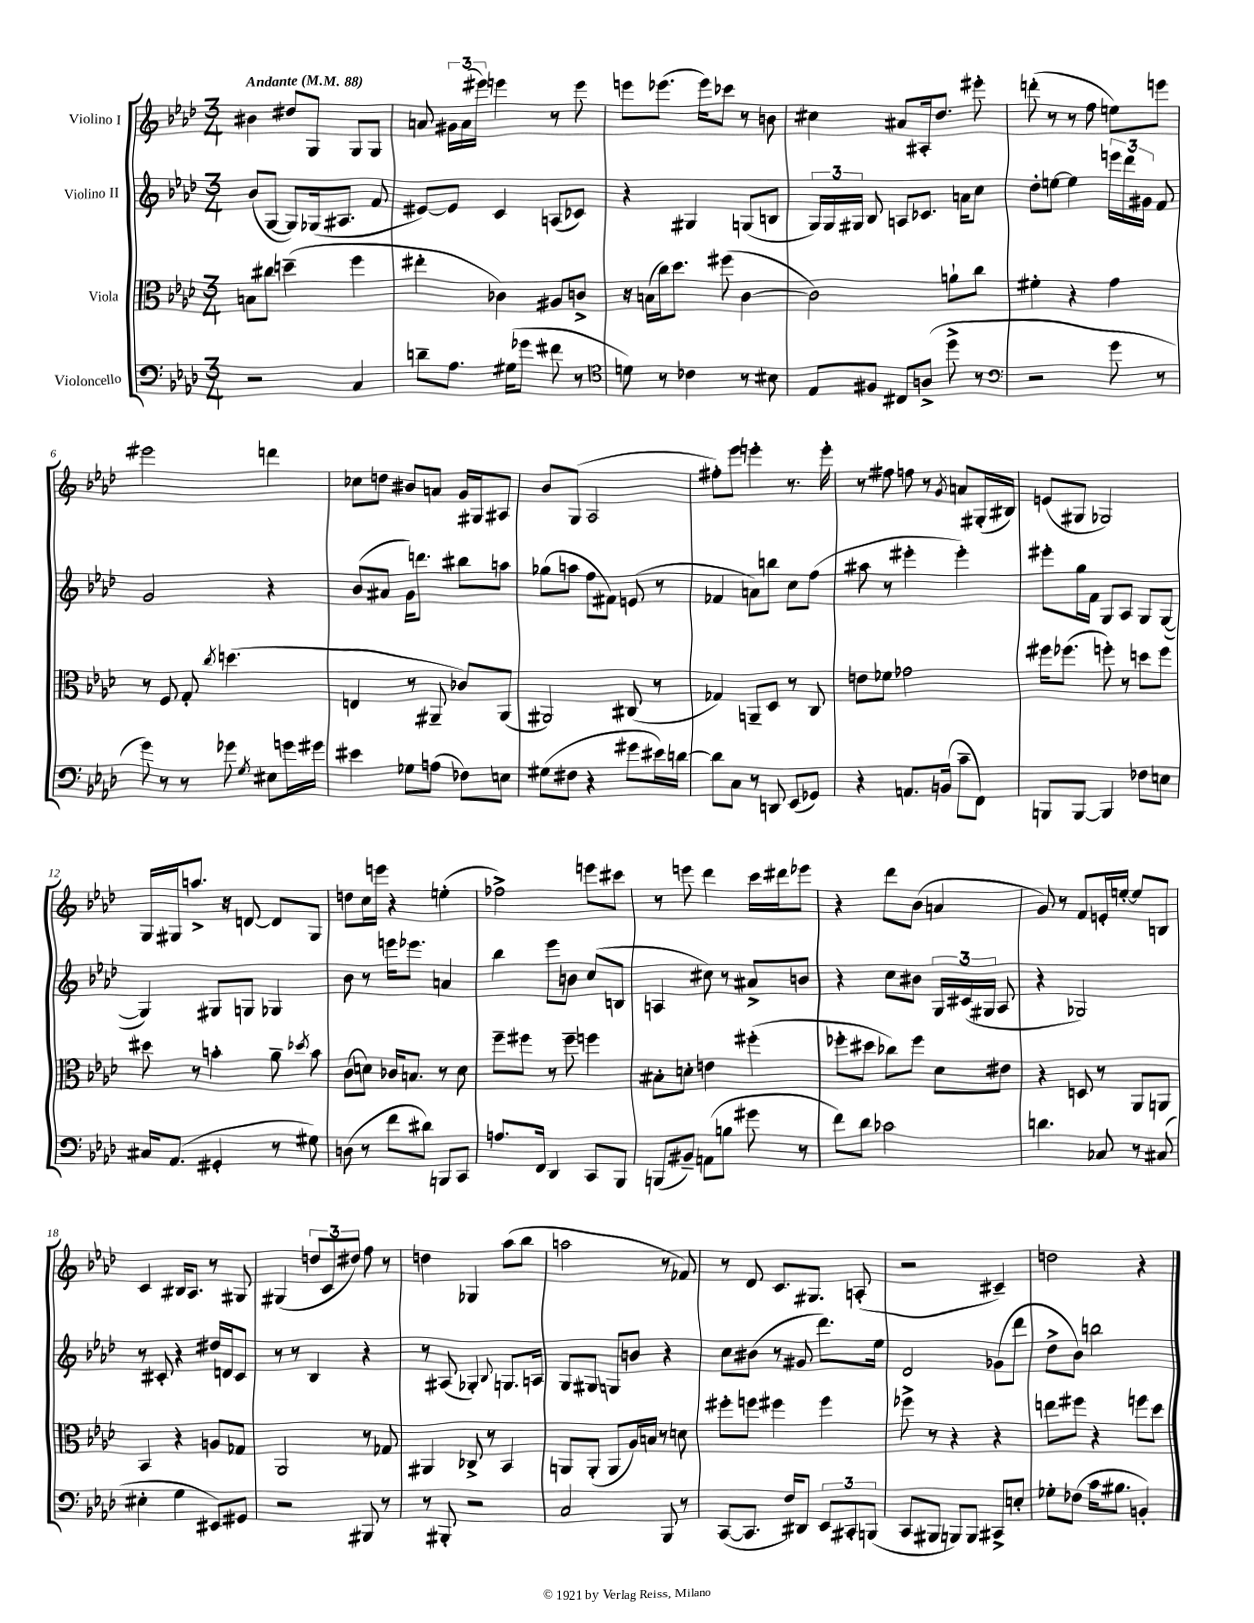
<<
\new StaffGroup <<
\new Staff = "s0" \with { instrumentName = "Violino I" } {
    \clef treble \key aes \major \numericTimeSignature \time 3/4 \tempo "Andante" 4 = 88
    \autoBeamOff bis'4 dis''8[ g8] g8[ g8] |
    a'8 \tuplet 3/2 { gis'16[ a'16( eis'''16]) } e'''4 r8 e'''8 |
    e'''8[ ees'''8.]( ees'''16[) ces'''8] r8 b'8 |
    cis''4 ais'8[ ais16-. des''8.] eis'''8-. |
    d'''8-.( r8 r8 f''8 e''8[) e'''8] |
    eis'''2 d'''4 |
    ces''8[ d''8] bis'8[ a'8] g'16[ gis16 ais8] |
    bes'8[ g8]( aes2 |
    fis''8[-.) ees'''8] e'''4-. r8. e'''16-. |
    r8 fis''8 f''8 r8 \acciaccatura { g'8 } a'8[ gis16-.( bis16]) |
    e'8[( gis8] ges2) |
    g16[ gis16 a''8.]-> r16 d'8~ d'8[ gis8] |
    d''8[ c''16 e'''16] r4 e''4-.( |
    fes''2->) e'''8[ cis'''8] |
    r8 e'''8 des'''4 c'''16[ dis'''16 ees'''8] |
    r4 des'''8[ bes'8]( a'4 |
    g'8) r8 f'8[ e'16-. e''16]~-. e''8[ b8] |
    c'4 bis16[ aes8.] r8 gis8 |
    gis4( \tuplet 3/2 { d''8[ c'8 dis''8]) } f''8 r8 |
    d''4 ges4 aes''8[( bes''8] |
    a''2 r8 fes'8) |
    r8 des'8 c'8.[ gis8.] a8-.( |
    r2 cis'4--) |
    d''2 r4 \bar "|." |
}
\new Staff = "s1" \with { instrumentName = "Violino II" } {
    \clef treble \key aes \major \numericTimeSignature \time 3/4
    \autoBeamOff bes'8[( g8]~ g8[) ges16( ais8.] f'8 |
    eis'8[~) eis'8] c'4 a8[( ces'8]) |
    r4 gis4 g8[( b8] |
    \tuplet 3/2 { g16[) g16 gis16] } bes8 a8[ ces'8.] a'16[ c''8] |
    des''8[-. e''8]~ e''4 \tuplet 3/2 { e'''16[ des'''16 gis'16] } f'8 |
    g'2 r4 |
    bes'8[( ais'8] g'16[) d'''8.] bis''8[ a''8] |
    ges''8[( a''8] f''8[ fis'8]) e'8( r8 |
    fes'4 a'8[) b''8] c''8[ f''8]( |
    ais''8 r8 eis'''4-. eis'''4-.) |
    eis'''8[-. g''16 f'16] g8[ aes8] g8[ g8]~( |
    g4) gis8[ g8] ges4 |
    bes'8 r8 e'''16[ ees'''8.] a'4 |
    bes''4 ees'''8[ b'8] c''8[( b8] |
    a4 cis''8) r8 ais'8[-> b'8] |
    r4 c''8[ bis'8] \tuplet 3/2 { g16[ cis'16( gis16] } aes8 |
    r4 ges2) |
    r8 cis'8-. r4 dis''16[ d'16 cis'8] |
    r8 r8 bes4 r4 |
    r8 ais8( ges4-.) \appoggiatura { bes8 } g8.[ a16] |
    g8[ gis8] g8[ b'8] r4 |
    c''8[ bis'8]( r8 gis'8 des'''8.[) ees''16] |
    des'2 ges'8[( des'''8] |
    des''8[-> bes'8]) b''2 \bar "|." |
}
\new Staff = "s2" \with { instrumentName = "Viola" } {
    \clef alto \key aes \major \numericTimeSignature \time 3/4
    \autoBeamOff b8[ cis''8] d''4--( f''4 |
    eis''4-. ces'4) ais8[ c'8]-> |
    r16 b16[( c''16) des''8.] fis''8( c'4~ |
    c'2) a'8[-! c''8] |
    fis'4-. r4 g'4 |
    r8 f8 g8-. \acciaccatura { c''8 } d''4.( |
    e4 r8 ais,8-- ces'8[) ais,8]( |
    ais,2) cis8( r8 |
    ges4) a,8[-- des8] r8 c8 |
    e'8[ fes'8] ges'2 |
    fis''16[ fes''8.]( f''8-.) r8 d''8[ f''8] |
    dis''8 r8 b'4-. aes'8-- \acciaccatura { des''8 } b'8 |
    c'8[( d'8]) ces'16[ b8.] r8 d'8 |
    f''8[-- fis''8] r8 fis''8-- f''4 |
    bis8[-. d'8]-. e'4 fis''4-.( |
    fes''8[-. dis''8] ces''8[) fes''8] des'8[ eis'8] |
    r4 d8 r8 aes,8[ a,8] |
    bes,4 r4 a8[ ges8] |
    aes,2 r8 ges8 |
    ais,4 ces8-> r8 bes,4 |
    a,8[ a,8]-.( a,8[ aes16) b16] r8 d'8 |
    fis''8[-. f''8] fis''4 fis''4 |
    fes''8-> r8 r4 r4 |
    e''8[ fis''8] r4 f''8[ des''8] \bar "|." |
}
\new Staff = "s3" \with { instrumentName = "Violoncello" } {
    \clef bass \key aes \major \numericTimeSignature \time 3/4
    \autoBeamOff r2 c4 |
    d'8[-- aes8.] gis16[( ges'8] fis'8 r8 |
    \clef tenor d'8) r8 ces'4 r8 bis8 |
    ees8[ fis8] cis8[ a8]->( des''8-> r8 |
    \clef bass r2 g'8 r8 |
    g'8) r8 r8 ges'8 \acciaccatura { g8 } eis8[ g'16 gis'16] |
    eis'4 ges8[ a8]( fes8[) e8] |
    gis8[( fis8] r4 gis'8[ eis'16) d'16]~ |
    d'8[ c8] r8 d,8 ees,8[( ges,8]) |
    r4 a,8.[ b,16]( c'8[-- f,8]) |
    b,,8[ b,,8]~ b,,4 fes8[ e8] |
    cis16[ aes,8.]( gis,4-. r8 gis8) |
    d8( r8 f'8[ dis'8]) b,,8[ c,8] |
    a8.[ f,16] des,4 c,8[ bes,,8] |
    b,,8[( bis,8]--) a,8[( b8] gis'8 r8 |
    f'8[) des'8] ces'2 |
    d'4. ces8 r8 cis8( |
    eis4-. g4 eis,8[) gis,8] |
    r2 bis,,8 r8 |
    r8 bis,,8-. r2 |
    c2 bes,,8 r8 |
    c,8[~( c,8.] f16[) dis,8] \tuplet 3/2 { ees,8[ cis,8-. b,,8]( } |
    c,8[ bis,,8] b,,8[) b,,8] cis,8[-> e8]-. |
    ges8[-. fes8]( c'16[ bis8.] b,4-.) \bar "|." |
}
>>
>>
